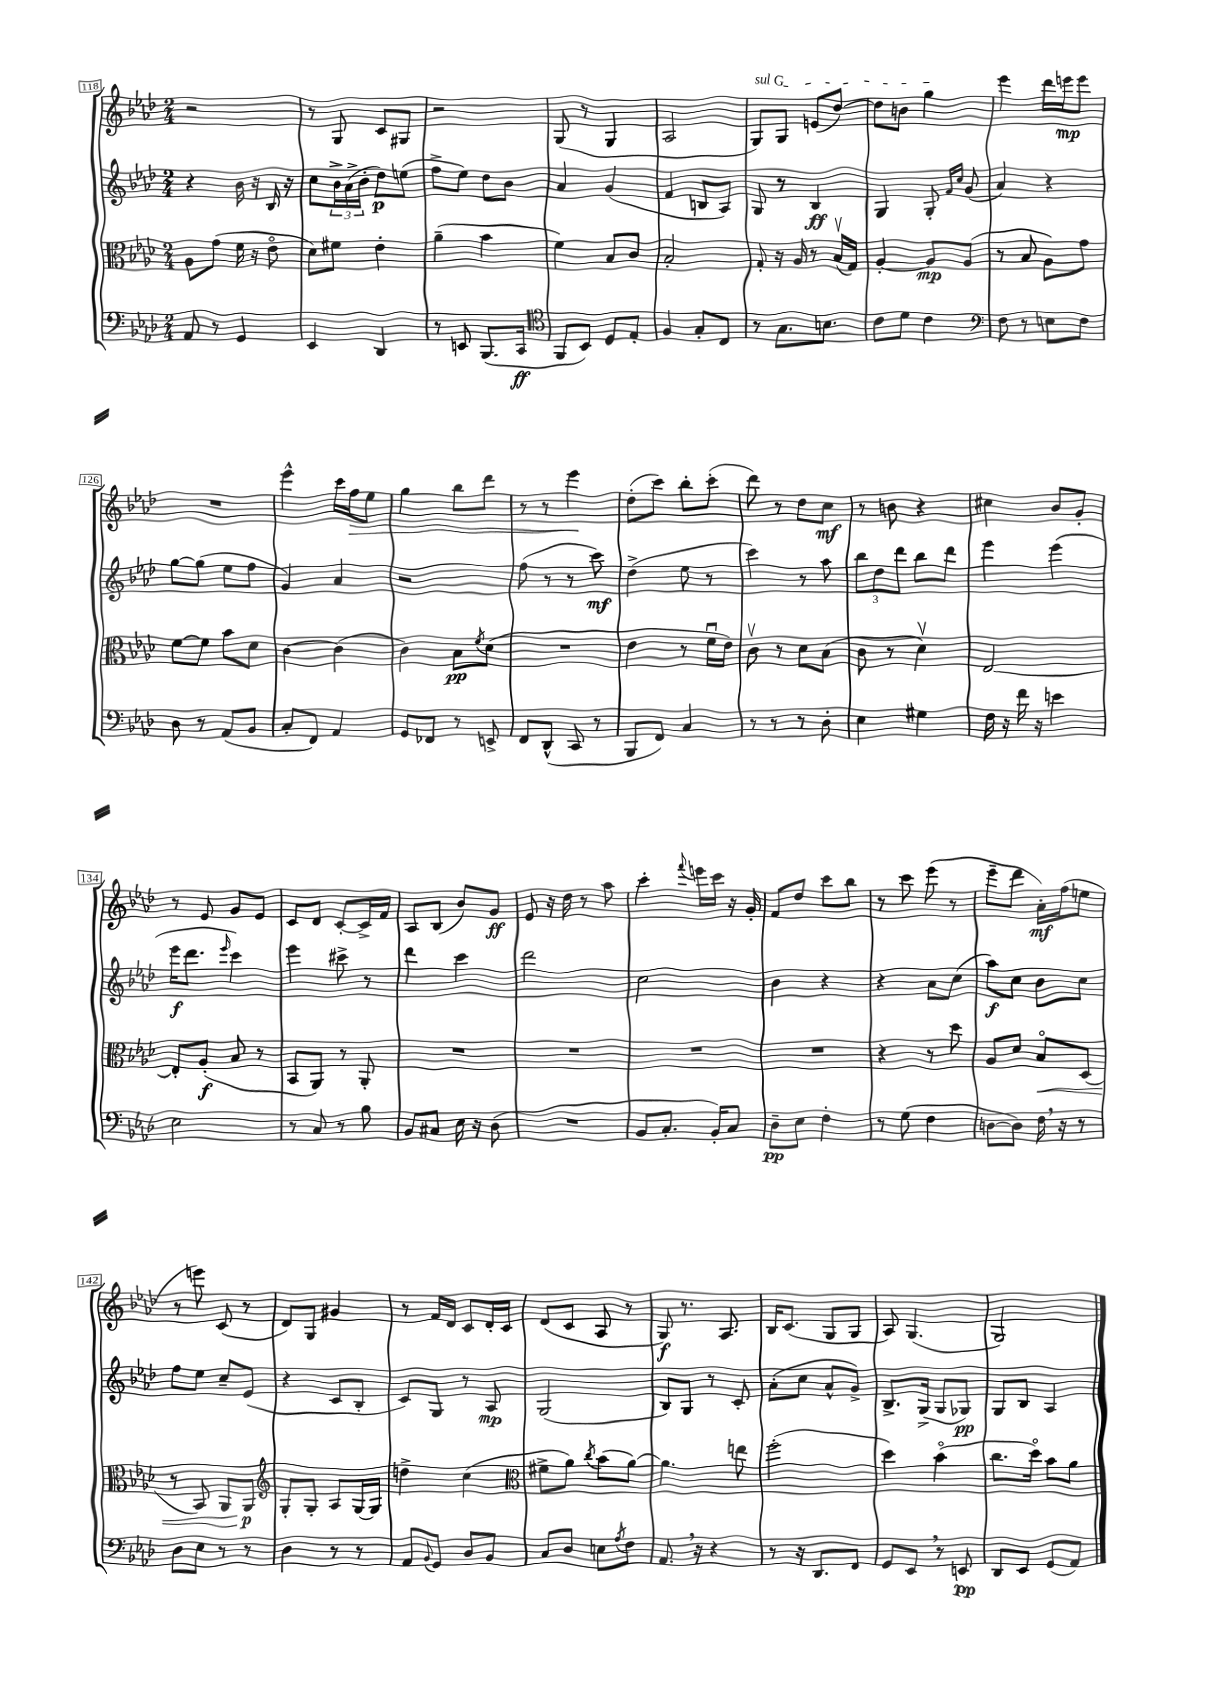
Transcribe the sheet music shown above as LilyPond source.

<<
\new StaffGroup <<
\new Staff = "s0" {
    \clef treble \key aes \major \numericTimeSignature \time 2/4
    r2 |
    r8 g8 c'8 gis8 |
    r2 |
    g8( r8 g4 |
    aes2 |
    \once \override TextSpanner.bound-details.left.text = \markup { \italic "sul G" } g8\startTextSpan) g8 e'8( des''8~) |
    des''8 b'8 g''4\stopTextSpan |
    ees'''4 des'''16 e'''16\mp e'''8 |
    R2 |
    ees'''4-^ c'''16 f''16\> ees''8 |
    g''4 bes''8 des'''8 |
    r8 r8 ees'''4\! |
    des''8-.( c'''8) bes''8-. c'''8-.( |
    des'''8) r8 des''8 c''8\mf |
    r8 b'8 r4 |
    cis''4 bes'8 g'8-. |
    r8 ees'8 g'8 ees'8 |
    c'8 des'8 c'8~-. c'16-> f'16 |
    aes8 bes8( bes'8) g'8\ff |
    ees'8 r16 des''16 r8 aes''8 |
    c'''4-. \appoggiatura { f'''8 } e'''16 c'''16 r16 g'16-. |
    f'8 des''8 c'''8 bes''8 |
    r8 c'''8 ees'''8( r8 |
    ees'''8-- des'''8 aes'16-.\mf) f''16( e''8 |
    r8 e'''8) c'8( r8 |
    des'8) g8 gis'4 |
    r8 f'16 des'16 c'8 des'16-. c'16 |
    des'8( c'8 aes8 r8 |
    g8\f) r8. aes8. |
    bes16 c'8.( g8 g8 |
    aes8) g4.( |
    g2) \bar "|." |
}
\new Staff = "s1" {
    \clef treble \key aes \major \numericTimeSignature \time 2/4
    r4 bes'16 r16 bes16 r16 |
    c''8 \tuplet 3/2 { bes'16-> aes'16->( bes'16-. } des''8\p) e''8( |
    f''8-> ees''8) des''8 bes'8 |
    aes'4 g'4( |
    f'4 b8 aes8) |
    g8 r8 bes4\ff |
    g4 g8-. \grace { f'16 c''16 } g'8( |
    aes'4) r4 |
    g''8~ g''8( ees''8 f''8 |
    g'4) aes'4 |
    r2 |
    f''8( r8 r8 c'''8\mf) |
    des''4->( ees''8 r8 |
    c'''4) r8 aes''8 |
    \tuplet 3/2 { bes''8 des''8 des'''8 } bes''8 des'''8 |
    ees'''4 ees'''4( |
    ees'''16\f des'''8. \grace { ees'''16 } c'''4) |
    ees'''4 cis'''8-> r8 |
    des'''4 c'''4 |
    des'''2 |
    c''2 |
    bes'4 r4 |
    r4 aes'8 c''8( |
    aes''8\f) c''8 bes'8 c''8 |
    f''8 ees''8 c''8-- ees'8( |
    r4 c'8 bes8-. |
    c'8) g8 r8 aes8\mp |
    g2( |
    bes8) g8 r8 c'8-. |
    aes'8-.( c''8 aes'8-^ g'8->) |
    bes8.-> g16->( g8 ges8\pp) |
    g8 bes8 aes4 \bar "|." |
}
\new Staff = "s2" {
    \clef alto \key aes \major \numericTimeSignature \time 2/4
    aes8 g'8( f'16 r16 ees'8\flageolet |
    des'8) fis'8 ees'4-. |
    aes'4--( bes'4 |
    f'4) bes8 c'8 |
    bes2-. |
    g8-. r16 aes16 r8 bes16\upbow( g16) |
    aes4~-. aes8\mp aes8( |
    r8 bes8 aes8) g'8 |
    f'8~ f'8 bes'8 des'8 |
    c'4~ c'4( |
    c'4) bes8\pp \acciaccatura { f'8 } des'8( |
    R2 |
    ees'4 r8 f'16\downbow ees'16) |
    c'8\upbow r8 des'8 bes8( |
    c'8 r8 des'4\upbow) |
    ees2~ |
    ees8-. aes8-.\f( bes8 r8 |
    bes,8 aes,8) r8 aes,8-. |
    R2 |
    R2 |
    R2 |
    R2 |
    r4 r8 des''8 |
    aes8 des'8 bes8\flageolet\< des8( |
    r8 bes,8) aes,8 aes,8\p\! |
    \clef treble g8-. g8-. aes8 g16~ g16 |
    d''4-> c''4( |
    \clef alto fis'8-> aes'8) \acciaccatura { c''8 } bes'8( aes'8~) |
    aes'4. e''8 |
    f''2-.( |
    des''4) bes'4\flageolet( |
    c''8. des''16\flageolet) bes'8 aes'8 \bar "|." |
}
\new Staff = "s3" {
    \clef bass \key aes \major \numericTimeSignature \time 2/4
    aes,8 r8 g,4 |
    ees,4 des,4 |
    r8 e,8 bes,,8.( c,16\ff |
    \clef tenor f,8 bes,8) des8 ees8-. |
    f4 g8-. c8 |
    r8 g8. b8. |
    c'8 des'8 c'4 |
    \clef bass f8 r8 e8 f8 |
    des8 r8 aes,8( bes,8 |
    c8-. f,8) aes,4 |
    g,8 fes,8 r8 e,8-> |
    f,8 des,8-^( c,8 r8 |
    bes,,8 f,8) c4 |
    r8 r8 r8 des8-. |
    ees4 gis4 |
    f16 r16 f'16 r16 e'4 |
    ees2 |
    r8 c8 r8 bes8 |
    bes,8 cis8 ees16 r16 des8( |
    R2 |
    bes,8 c8.-. bes,16-.) c8 |
    des8--\pp ees8 f4-. |
    r8 g8( f4 |
    d8~ d8) f16 \breathe r16 r8 |
    des8 ees8 r8 r8 |
    des4 r8 r8 |
    aes,8 \appoggiatura { bes,8 } g,8 des8 bes,8 |
    c8 des8 e8 \acciaccatura { aes8 } f8 |
    aes,8. \breathe r16 r4 |
    r8 r16 des,8. f,8 |
    g,8 ees,8 \breathe r8 e,8\pp |
    des,8 ees,8 g,8( aes,8) \bar "|." |
}
>>
>>
\layout { \context { \Score currentBarNumber = #118 \override BarNumber.stencil = #(make-stencil-boxer 0.1 0.3 ly:text-interface::print) } }
